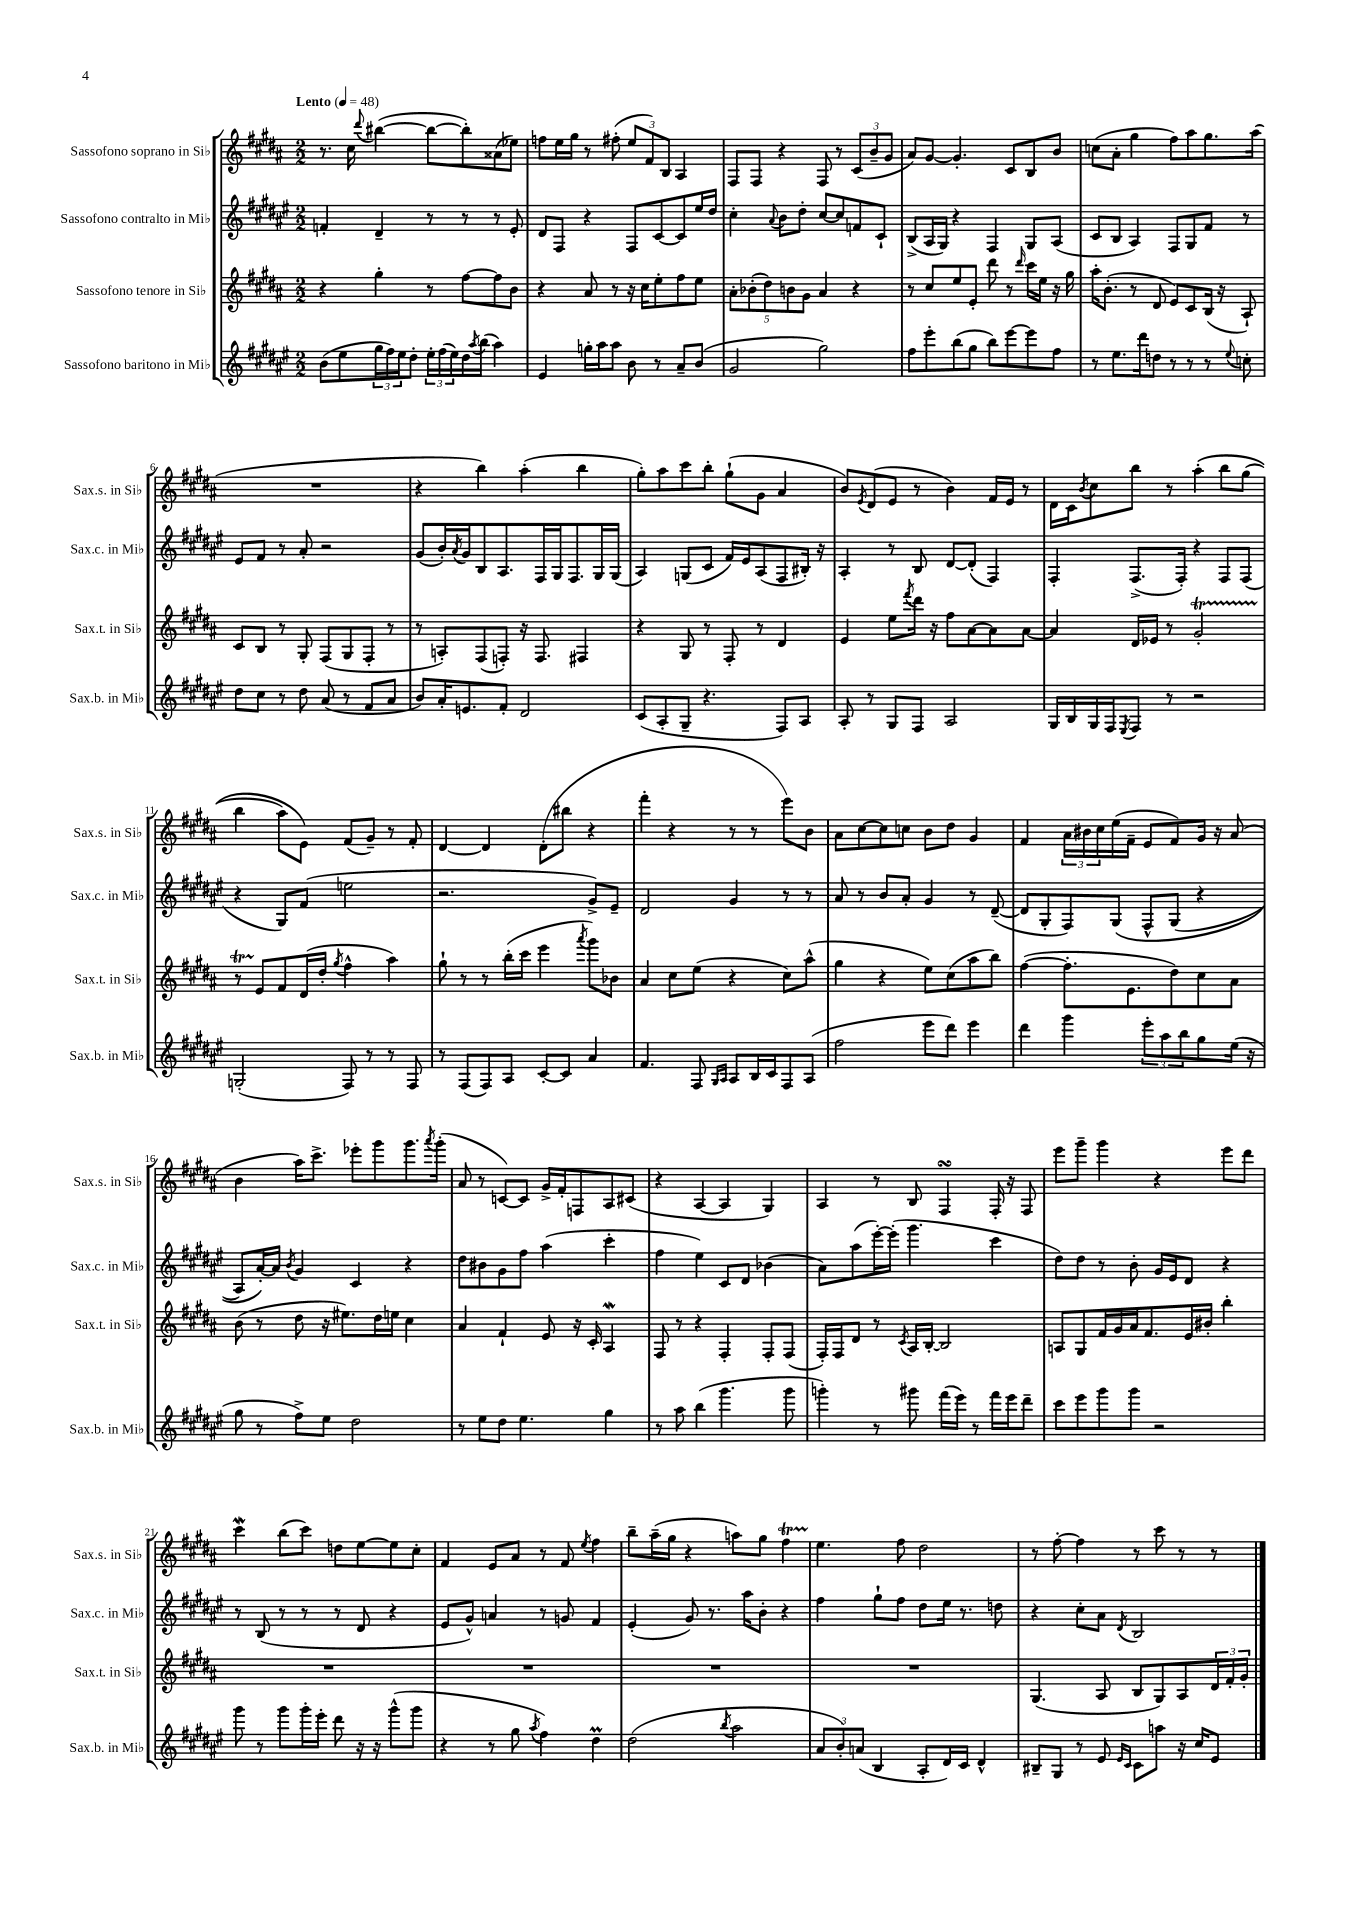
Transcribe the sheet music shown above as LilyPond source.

<<
\new StaffGroup <<
\new Staff = "s0" \with { instrumentName = "Sassofono soprano in Sib" shortInstrumentName = "Sax.s. in Sib" } {
    \clef treble \key b \major \numericTimeSignature \time 2/2 \tempo "Lento" 4 = 48
    r8. cis''16 \appoggiatura { dis'''8 } bis''4~( bis''8~ bis''8-.) aisis'8( ees''8) |
    f''8 e''16 gis''16 r8 fis''8-.( \tuplet 3/2 { e''8 fis'8) b8 } ais4 |
    fis8 fis8 r4 fis8 r8 \tuplet 3/2 { cis'8( b'8-- gis'8 } |
    ais'8) gis'8~ gis'4.-. cis'8 b8 b'8 |
    c''8( ais'8-. gis''4 fis''8) ais''8 gis''8. ais''16( |
    R1 |
    r4 b''4) ais''4-.( b''4 |
    gis''8-.) ais''8 cis'''8 b''8-. gis''8-!( gis'8 ais'4 |
    b'8) \acciaccatura { e'8 } dis'8( e'8 r8 b'4) fis'16 e'16 r8 |
    dis'16 cis'16 \acciaccatura { b'8 } cis''8 b''8 r8 ais''4-.\( b''8 gis''8( |
    b''4 ais''8) e'8\) fis'8( gis'8--) r8 fis'8-. |
    dis'4~ dis'4 dis'8-.( bis''8 r4 |
    fis'''4-. r4 r8 r8 e'''8) b'8 |
    ais'8 cis''8~ cis''8 c''8 b'8 dis''8 gis'4 |
    fis'4 \tuplet 3/2 { ais'16 bis'16 cis''16 } e''16( fis'16-- e'8 fis'8) gis'16 r16 ais'8( |
    b'4 ais''16) cis'''8.-> ees'''8-. gis'''8 gis'''8. \acciaccatura { ais'''8 } gis'''16-.( |
    ais'8 r8 c'8~) c'8 gis'16-> fis'16-. f8 ais8 cis'8( |
    r4 ais4~ ais4 gis4) |
    ais4 r8 b8 fis4\turn fis16-. r16 fis8 |
    e'''8 gis'''8-- gis'''4 r4 e'''8 dis'''8 |
    cis'''4\mordent b''8( cis'''8) d''8 e''8~ e''8 cis''8-. |
    fis'4 e'8 ais'8 r8 fis'8 \acciaccatura { e''8 } fis''4 |
    b''8-- ais''16--( gis''16 r4 a''8) gis''8 fis''4\startTrillSpan |
    e''4.\stopTrillSpan fis''8 dis''2 |
    r8 fis''8~-. fis''4 r8 cis'''8 r8 r8 \bar "|." |
}
\new Staff = "s1" \with { instrumentName = "Sassofono contralto in Mib" shortInstrumentName = "Sax.c. in Mib" } {
    \clef treble \key fis \major \numericTimeSignature \time 2/2
    f'4-. dis'4-- r8 r8 r8 eis'8-. |
    dis'8 fis8 r4 fis8 cis'8~ cis'8 eis''16 dis''16 |
    cis''4-. \appoggiatura { ais'8 } b'8 dis''8-. cis''8~ cis''8 f'8 cis'8-! |
    b8->( ais16 gis16) r4 fis4 gis8 ais8( |
    cis'8 b8 ais4) fis8 gis8 fis'8 r8 |
    eis'8 fis'8 r8 ais'8-. r2 |
    gis'8( b'16-.) \acciaccatura { ais'8 } gis'16 b8 ais8. fis16 gis16 fis8. gis16 gis16( |
    ais4) g8( cis'8 fis'16) eis'16 ais8( fis8 bis16-.) r16 |
    ais4-. r8 b8 dis'8~ dis'8-.( fis4) |
    fis4-. fis8.->( fis16-.) r4 fis8 fis8( |
    r4 gis8) fis'8( e''2 |
    r2. gis'8->) eis'8-- |
    dis'2 gis'4 r8 r8 |
    ais'8 r8 b'8 ais'8-. gis'4 r8 dis'8~--( |
    dis'8 gis8-. fis8) gis8\( fis8-^ gis8( r4 |
    ais8) ais'16~-.\) ais'16 \acciaccatura { b'8 } gis'4 cis'4 r4 |
    dis''8 bis'8 gis'8 fis''8 ais''4( cis'''4-. |
    fis''4 eis''4) cis'8 dis'8 bes'4( |
    ais'8) ais''8( eis'''16~-.) eis'''16-.( gis'''4. cis'''4 |
    dis''8) dis''8 r8 b'8-. gis'16 eis'16 dis'8 r4 |
    r8 b8( r8 r8 r8 dis'8 r4 |
    eis'8 gis'8-^) a'4 r8 g'8 fis'4 |
    eis'4-.( gis'8) r8. ais''16 b'8-. r4 |
    fis''4 gis''8-! fis''8 dis''8 eis''16 r8. d''8 |
    r4 cis''8-. ais'8 \acciaccatura { dis'8 } b2 \bar "|." |
}
\new Staff = "s2" \with { instrumentName = "Sassofono tenore in Sib" shortInstrumentName = "Sax.t. in Sib" } {
    \clef treble \key b \major \numericTimeSignature \time 2/2
    r4 gis''4-. r8 fis''8~ fis''8 b'8 |
    r4 ais'8 r8 r16 cis''16 e''8-. fis''8 e''8 |
    \tuplet 5/4 { ais'8-. bes'8-.( dis''8) b'8 gis'8 } ais'4 r4 |
    r8 cis''8 e''8 e'8-. dis'''8 r8 \grace { dis'''16 } cis'''16 e''16 r16 gis''16 |
    ais''16-. b'8.-.( r8 dis'8 e'8) cis'8 b16( r16 ais8-!) |
    cis'8 b8 r8 gis8-. fis8( gis8 fis8-. r8 |
    r8 a8-.) fis8( f8-.) r16 f8. fis4 |
    r4 gis8 r8 fis8-. r8 dis'4 |
    e'4 e''8 \acciaccatura { fis'''8 } dis'''16 r16 fis''8 ais'8~ ais'8 ais'8~ |
    ais'4 dis'16 ees'16 r8 gis'2-.\startTrillSpan |
    r8 e'8\stopTrillSpan fis'8 dis'16( dis''16-. \acciaccatura { gis''8 } fis''4-^ ais''4) |
    gis''8-! r8 r8 b''16-.( cis'''16 e'''4 \acciaccatura { ais'''8 } gis'''8) bes'8 |
    ais'4 cis''8 e''8( r4 cis''8) ais''8-^( |
    gis''4 r4 e''8) cis''8( ais''8 b''8) |
    fis''4~( fis''8.-. e'8. dis''8) cis''8 ais'8 |
    b'8( r8 dis''8 r16 eis''8.) dis''16 e''16 cis''4 |
    ais'4 fis'4-! e'8 r16 cis'16-. ais4\mordent |
    fis8 r8 r4 fis4-. fis8-. fis8( |
    fis16-.) fis16 dis'8 r8 \acciaccatura { cis'8 } ais16 b16~-. b2 |
    a8 gis8 fis'16 gis'16 ais'16 fis'8. e'16 bis'16-. b''4-. |
    R1 |
    R1 |
    R1 |
    R1 |
    gis4.( ais8 b8 gis8) ais8 \tuplet 3/2 { dis'16 fis'16-. gis'16-. } \bar "|." |
}
\new Staff = "s3" \with { instrumentName = "Sassofono baritono in Mib" shortInstrumentName = "Sax.b. in Mib" } {
    \clef treble \key fis \major \numericTimeSignature \time 2/2
    b'8( eis''8 \tuplet 3/2 { gis''16 fis''16) eis''16 } dis''8-. \tuplet 3/2 { eis''16-. fis''16( eis''16) } dis''16 \acciaccatura { ais''8 } b''16( ais''4) |
    eis'4 g''16-. ais''16 ais''8 b'8 r8 ais'8-- b'8( |
    gis'2 gis''2) |
    fis''8 eis'''8-. b''8( gis''8 b''8) eis'''8~ eis'''8 fis''8 |
    r8 eis''8. dis'''16 d''8 r8 r8 r8 \appoggiatura { eis''8 } c''8-. |
    dis''8 cis''8 r8 dis''8 ais'8( r8 fis'8 ais'8 |
    b'8) ais'16-. e'8. fis'8-. dis'2 |
    cis'8( ais8-. gis8-- r4. fis8) ais8 |
    ais8-. r8 gis8 fis8 ais2 |
    gis16 b16 gis16 fis16 \acciaccatura { eis8 } fis8 r8 r2 |
    g2-.( fis8) r8 r8 fis8 |
    r8 fis8( fis8) ais8 cis'8~-. cis'8 ais'4 |
    fis'4. fis8 \grace { gis16 ais16 } ais8 b16 cis'16 fis8 ais8( |
    fis''2 eis'''8 dis'''8) eis'''4 |
    dis'''4 gis'''4 \tuplet 3/2 { eis'''8-. ais''8 b''8 } gis''8 eis''16( r16 |
    gis''8 r8 fis''8->) eis''8 dis''2 |
    r8 eis''8 dis''8 eis''4. gis''4 |
    r8 ais''8 b''4( gis'''4. gis'''8 |
    g'''4-.) r8 gis'''8 fis'''16( eis'''16) r8 fis'''16 eis'''16 dis'''8-- |
    cis'''8 eis'''8 gis'''8 gis'''8 r2 |
    gis'''8 r8 gis'''8 gis'''16-. eis'''16-. dis'''8 r16 r16 gis'''8-^( gis'''8 |
    r4 r8 gis''8 \acciaccatura { ais''8 } fis''4) dis''4\prall |
    dis''2( \acciaccatura { b''8 } ais''2 |
    \tuplet 3/2 { ais'8 b'8-.) a'8( } b4 ais8-. dis'16) cis'16 dis'4-^ |
    bis8-- gis8 r8 eis'8 \grace { eis'16 cis'16 } cis'8 a''8 r16 cis''16 eis'8 \bar "|." |
}
>>
>>
